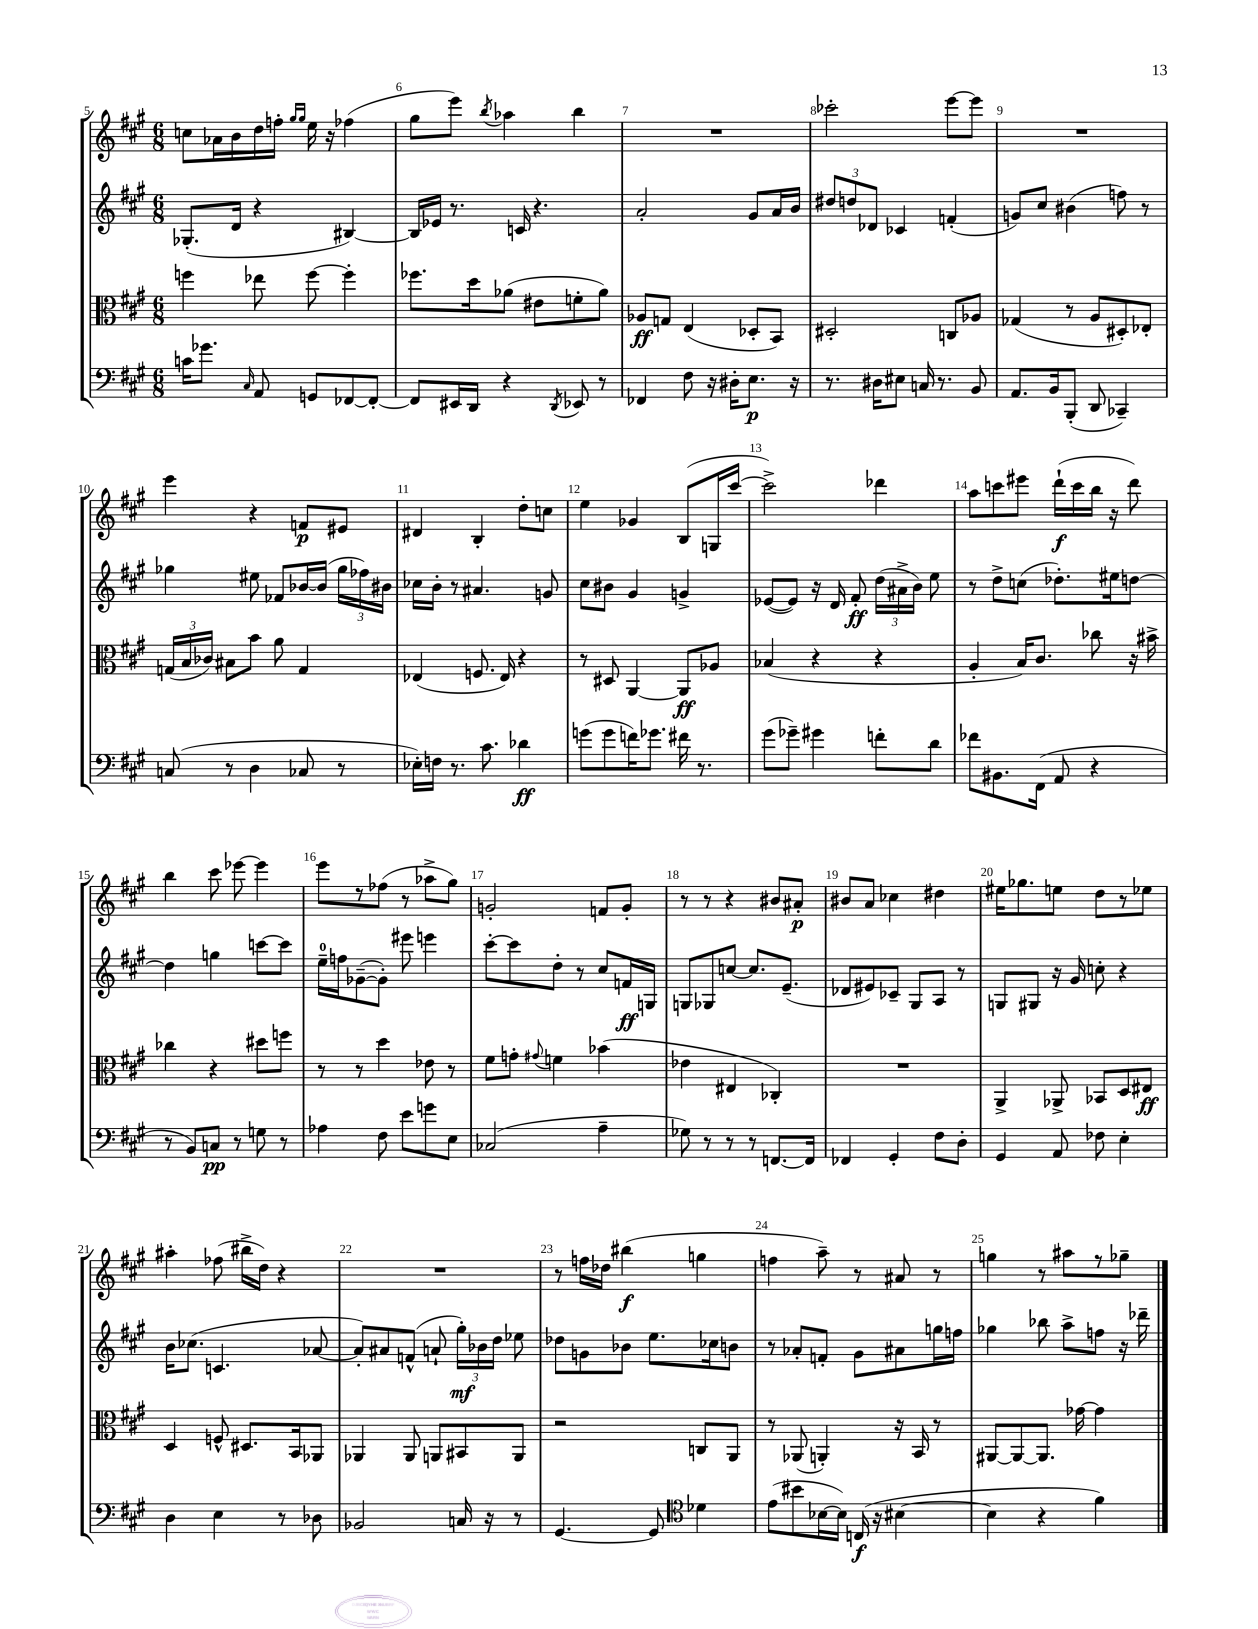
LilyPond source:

<<
\new StaffGroup <<
\new Staff = "s0" {
    \clef treble \key a \major \numericTimeSignature \time 6/8
    \autoBeamOff c''8[ aes'16 b'16 d''16 f''16]-. \grace { gis''16[ gis''16] } e''16 r16 fes''4( |
    gis''8[ e'''8]) \acciaccatura { b''8 } aes''4 b''4 |
    R2. |
    ces'''2-. e'''8[~ e'''8] |
    R2. |
    e'''4 r4 f'8[\p eis'8] |
    dis'4 b4-. d''8[-. c''8] |
    e''4 ges'4 b8[( g16 cis'''16]~ |
    cis'''2->) des'''4 |
    a''8[ c'''8 eis'''8] d'''16[-!\f( c'''16 b''16] r16 d'''8) |
    b''4 cis'''8 ees'''8~ ees'''4 |
    e'''8[ r8 fes''8]( r8 aes''8[-> gis''8]) |
    g'2-. f'8[ g'8]-. |
    r8 r8 r4 bis'8[ ais'8]-.\p |
    bis'8[ a'8] ces''4 dis''4 |
    eis''16[ ges''8. e''8] d''8[ r8 ees''8] |
    ais''4-. fes''8( bis''16[-> d''16]) r4 |
    R2. |
    r8 f''16[ des''16] bis''4\f( g''4 |
    f''4 a''8--) r8 ais'8 r8 |
    g''4 r8 ais''8[ r8 ges''8]-- \bar "|." |
}
\new Staff = "s1" {
    \clef treble \key a \major \numericTimeSignature \time 6/8
    \autoBeamOff ges8.[-.( d'16] r4 bis4~) |
    bis16[ ees'16] r8. c'16 r4. |
    a'2-. gis'8[ a'16 b'16] |
    \tuplet 3/2 { dis''8[ d''8 des'8] } ces'4 f'4-.( |
    g'8[) cis''8] bis'4( f''8) r8 |
    ges''4 eis''8 fes'8[ bes'16~ bes'16]( \tuplet 3/2 { ges''16[ fes''16) bis'16] } |
    ces''16[ b'16]-. r8 ais'4. g'8 |
    cis''8[ bis'8] gis'4 g'4-> |
    ees'8[~( ees'8]) r16 d'16 fis'8-.\ff \tuplet 3/2 { d''16[( ais'16-> b'16]) } e''8 |
    r8 d''8[-> c''8]( des''8.[-.) eis''16 d''8]~ |
    d''4 g''4 c'''8[~ c'''8] |
    e''16[-0-- f''16 ges'8~--( ges'8]-.) eis'''8 e'''4 |
    cis'''8[~-. cis'''8 d''8]-. r8 cis''8[ f'16\ff g16] |
    g8[ ges8 c''8]~ c''8.[ e'8.]--( |
    des'8[ eis'8) ces'8]-- gis8[ a8] r8 |
    g8[ gis8] r16 gis'16 c''8-. r4 |
    b'16[ ces''8.]( c'4. aes'8~ |
    aes'8[-.) ais'8 f'8]-^( a'8-! \tuplet 3/2 { gis''16[-.\mf) bes'16 d''16] } ees''8 |
    des''8[ g'8 bes'8] e''8.[ ces''16 b'8] |
    r8 aes'8[-. f'8]-. gis'8[ ais'8 g''16 f''16] |
    ges''4 bes''8 a''8[-> f''8] r16 des'''16-- \bar "|." |
}
\new Staff = "s2" {
    \clef alto \key a \major \numericTimeSignature \time 6/8
    \autoBeamOff f''4 ees''8 f''8~ f''4-. |
    fes''8.[ d''16 aes'8]( eis'8[ f'8-. aes'8]) |
    aes8[\ff g8] e4( des8[-. b,8]) |
    dis2-. c8[ aes8] |
    ges4( r8 a8[ dis8-.) ees8]-. |
    \tuplet 3/2 { g16[( b16 ces'16]) } bis8[ b'8] a'8 g4 |
    ees4( f8. ees16) r4 |
    r8 dis8 a,4~ a,8[\ff aes8] |
    bes4( r4 r4 |
    a4-. b16[) cis'8.] ces''8 r16 bis'16-> |
    ces''4 r4 dis''8[ f''8] |
    r8 r8 d''4 ees'8 r8 |
    fis'8[ g'8]-. \appoggiatura { gis'8 } f'4 bes'4( |
    ees'4 eis4 ces4-.) |
    R2. |
    a,4-> aes,8-> bes,8[ d8 eis8]\ff |
    d4 f8-^ dis8.[ b,16 aes,8] |
    aes,4 aes,8 a,8[ bis,8 a,8] |
    r2 c8[ a,8] |
    r8 aes,8( a,4-.) r16 b,16 r8 |
    ais,8[~ ais,8~ ais,8.] ges'16~ ges'4 \bar "|." |
}
\new Staff = "s3" {
    \clef bass \key a \major \numericTimeSignature \time 6/8
    \autoBeamOff c'16[ ges'8.] \grace { cis16 } a,8 g,8[ fes,8~ fes,8]~-. |
    fes,8[ eis,16 d,16] r4 \acciaccatura { d,8 } ees,8 r8 |
    fes,4 fis8 r16 dis16[-. e8.]\p r16 |
    r8. dis16[ eis8] c16 r8. b,8 |
    a,8.[ b,16 b,,8]-.( d,8 ces,4--) |
    c8( r8 d4 ces8 r8 |
    ees16[-.) f16] r8. cis'8. des'4\ff |
    g'8[( g'8 f'16) ges'8.] fis'16 r8. |
    gis'8[( ges'8]--) gis'4 f'8[-. d'8] |
    fes'8[ bis,8. fis,16]( a,8 r4 |
    r8 b,8[) c8]\pp r8 g8 r8 |
    aes4 fis8 e'8[ g'8 e8] |
    ces2( a4-- |
    ges8) r8 r8 r8 f,8.[~ f,16] |
    fes,4 gis,4-. fis8[ d8]-. |
    gis,4 a,8 fes8 e4-. |
    d4 e4 r8 des8 |
    bes,2 c16 r16 r8 |
    gis,4.~ gis,8 \clef tenor des'4 |
    e'8[( bis'8 bes16~ bes16]) c16\f( r16 bis4~ |
    bis4 r4 fis'4) \bar "|." |
}
>>
>>
\layout { \context { \Score currentBarNumber = #5 \override BarNumber.break-visibility = ##(#f #t #t) barNumberVisibility = #all-bar-numbers-visible } }
